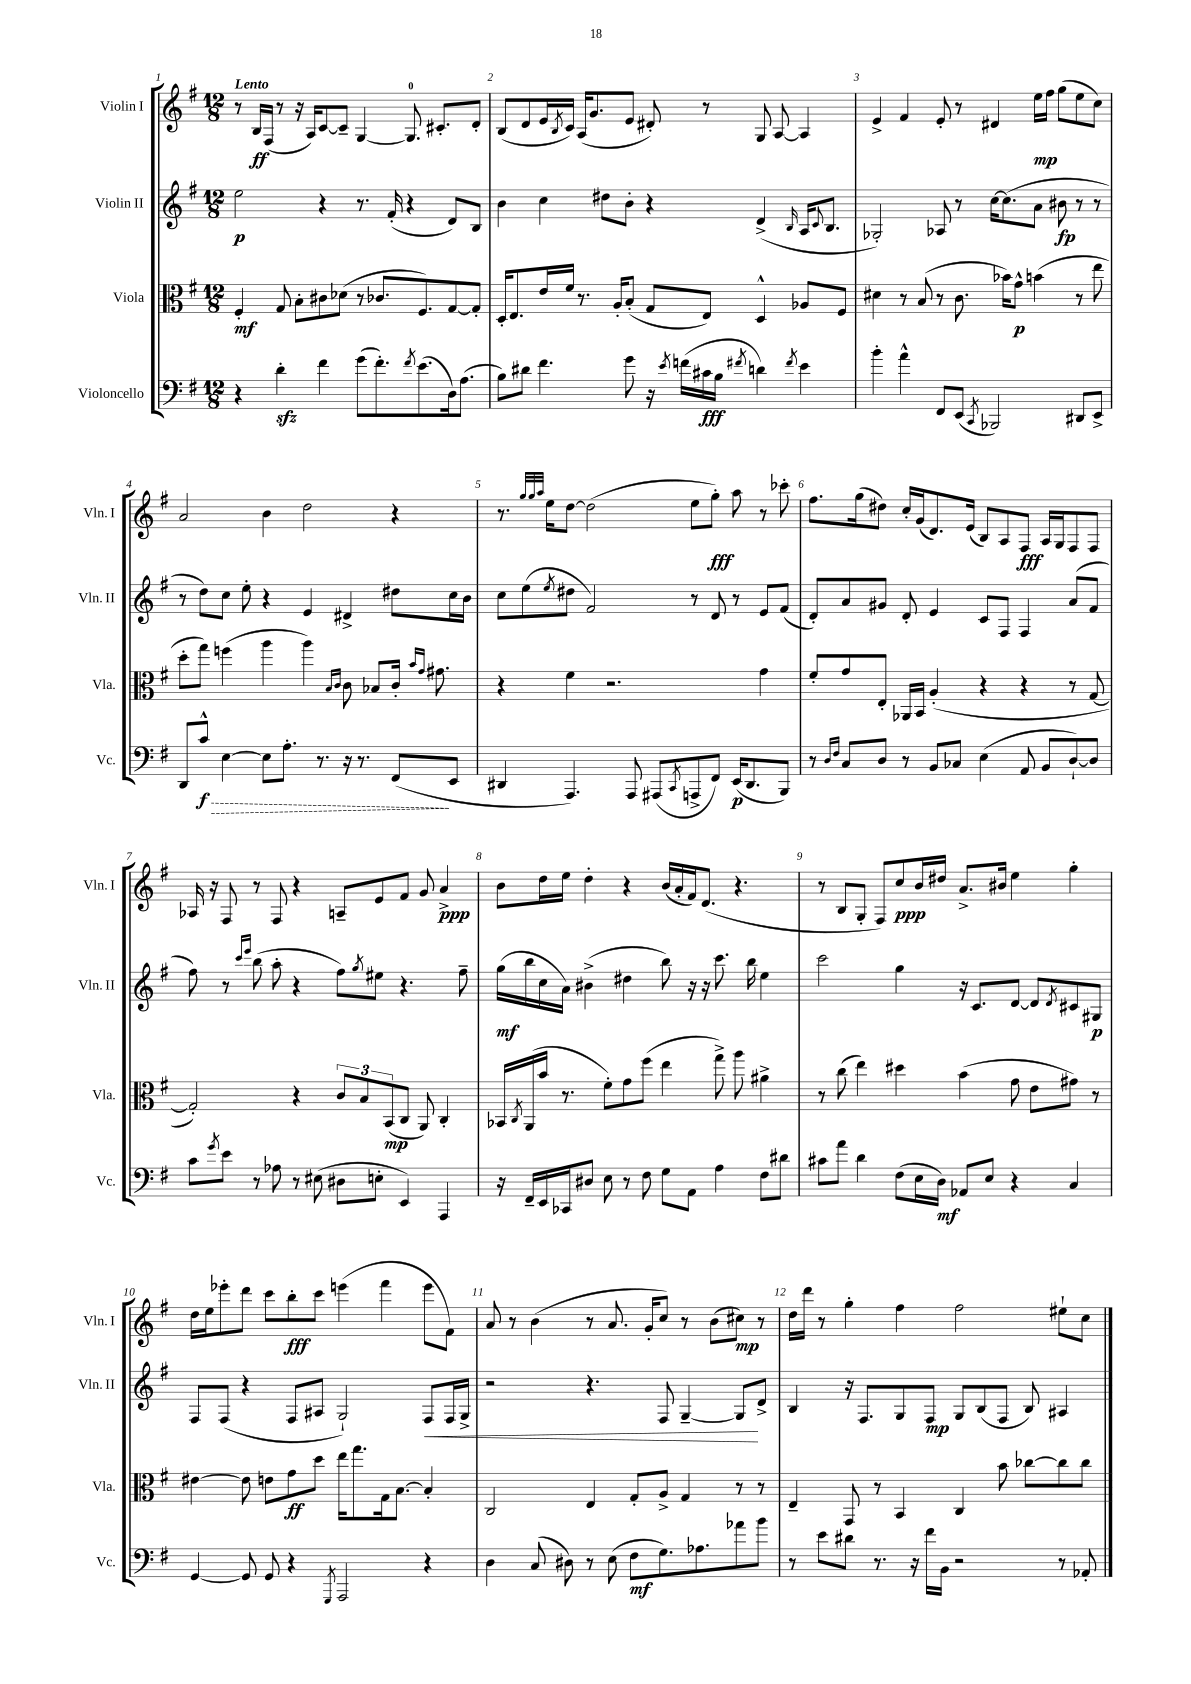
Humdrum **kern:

**kern	**dynam	**kern	**dynam	**kern	**dynam	**kern	**dynam
*part4	*part4	*part3	*part3	*part2	*part2	*part1	*part1
*staff4	*staff4	*staff3	*staff3	*staff2	*staff2	*staff1	*staff1
*I"Violoncello	*	*I"Viola	*	*I"Violin II	*	*I"Violin I	*
*I'Vc.	*	*I'Vla.	*	*I'Vln. II	*	*I'Vln. I	*
*clefF4	*	*clefC3	*	*clefG2	*	*clefG2	*
*k[f#]	*	*k[f#]	*	*k[f#]	*	*k[f#]	*
*M12/8	*	*M12/8	*	*M12/8	*	*M12/8	*
=1	=1	=1	=1	=1	=1	=1	=1
!	!	!	!	!	!	!LO:TX:a:B:t=Lento	!
4r	.	4F#'/	mf	2ee\	p	8r	.
.	.	.	.	.	.	16B/LL	ff
.	.	.	.	.	.	(16F#/JJ	.
4dzz'\	.	8G/	.	.	.	8r	.
.	.	8B'\L	.	.	.	16r	.
.	.	.	.	.	.	16A/KL)	.
4f#\	.	8c#X\	.	4r	.	[8c/	.
.	.	(8d-X\J	.	.	.	8c~/J]	.
(8g\L	.	8r	.	8.r	.	[4G/	.
8.f#'\)	.	8.c-X/L	.	.	.	.	.
.	.	.	.	(16f#'/	.	.	.
.	.	.	.	4r	.	8.G/]	.
8qf#/	.	.	.	.	.	.	.
(8.e\	.	8.F#/)	.	.	.	.	.
.	.	.	.	.	.	8.c#X'/L	.
16D\k)	.	[8G/	.	8d/L)	.	.	.
(8.A\J	.	.	.	.	.	.	.
.	.	8G'/J]	.	8B/J	.	8d'/J	.
=2	=2	=2	=2	=2	=2	=2	=2
8B\L)	.	16D'/KL	.	4b\	.	(8B/L	.
.	.	8.E/	.	.	.	.	.
8d#X\J	.	.	.	.	.	8d/	.
4.f#\	.	16e/L	.	4cc\	.	16e/L	.
.	.	.	.	.	.	8qB/	.
.	.	16f#/JJ	.	.	.	16c/JJ)	.
.	.	8.r	.	.	.	(16A/KL	.
.	.	.	.	.	.	8.g/	.
.	.	.	.	8dd#X\L	.	.	.
.	.	16A'/KL	.	.	.	.	.
8g\	.	(8B'/J	.	8b'\J	.	8e/J	.
16r	.	8G/L	.	4r	.	8d#X'/)	.
8qe/	.	.	.	.	.	.	.
(16fn\LL	.	.	.	.	.	.	.
16c#X\	fff	8E/J)	.	.	.	8r	.
16B\JJ	.	.	.	.	.	.	.
8qf#X/	.	.	.	.	.	.	.
4dn\)	.	4D^^/	.	(4d^/	.	8G/	.
.	.	.	.	.	.	[8A/	.
8qf#/	.	.	.	16qqB/	.	.	.
4e\	.	8A-X/L	.	16A/KL	.	4A/]	.
.	.	.	.	8qqc/	.	.	.
.	.	.	.	8.B/J	.	.	.
.	.	8F#/J	.	.	.	.	.
=3	=3	=3	=3	=3	=3	=3	=3
4b'\	.	4d#X\	.	2G-X'/)	.	4e^/	.
4a^^\	.	8r	.	.	.	4f#/	.
.	.	(8B/	.	.	.	.	.
8FF#/L	.	8r	.	8A-X/	.	8e'/	.
(8EE/J	.	8.c\	.	8r	.	8r	.
8qCC/	.	.	.	.	.	.	.
2BBB-X/)	.	.	.	[16cc\KL	.	4d#X/	.
.	.	16b-X\KL)	.	(8.cc\]	.	.	.
.	.	8g^^\J	p	.	.	.	.
.	.	(4bn\	.	8a\J	.	16ee\LL	mp
.	.	.	.	.	.	16ff#\JJ	.
.	.	.	.	8b#X\	fp	(8gg\L	.
8DD#X/L	.	8r	.	8r	.	8ee\	.
8EE^/J	.	8ee\	.	8r	.	8cc\J)	.
!!LO:LB:g=z
=4	=4	=4	=4	=4	=4	=4	=4
8DD/L	.	8dd'\L	.	8r	.	2a/	.
!	!LO:HP:b	!	!	!	!	!	!
8c^^/J	> f	8gg\J)	.	8dd\L)	.	.	.
[4E\	.	(4ffn\	.	8cc\J	.	.	.
.	.	.	.	8ee'\	.	.	.
8E\L]	.	4aa\	.	4r	.	4b\	.
8.A'\J	.	.	.	.	.	.	.
.	.	4aa\)	.	4e/	.	2dd\	.
8.r	.	.	.	.	.	.	.
.	.	16qqB/LL	.	.	.	.	.
.	.	16qqc/JJ	.	.	.	.	.
16r	.	8c\	.	4d#X^/	.	.	.
8.r	.	.	.	.	.	.	.
.	.	8B-X/L	.	.	.	.	.
(8FF#/L	.	16c'/Jk	.	8dd#X\L	.	4r	.
.	.	16qqb/LL	.	.	.	.	.
.	.	16qqg/JJ	.	.	.	.	.
.	.	8.g#X\	.	.	.	.	.
8EE/J	]	.	.	16cc\L	.	.	.
.	.	.	.	16b\JJ	.	.	.
=5	=5	=5	=5	=5	=5	=5	=5
4DD#X/	.	4r	.	8cc\L	.	8.r	.
.	.	.	.	(8ee\	.	.	.
.	.	.	.	.	.	32qqgg/LLL	.
.	.	.	.	.	.	32qqgg/	.
.	.	.	.	.	.	32qqaa/JJJ	.
.	.	.	.	.	.	16ee\KL	.
.	.	.	.	8qee/	.	.	.
4.AAA/)	.	4f#\	.	8dd#X\J	.	[8dd\J	.
.	.	.	.	2f#/)	.	(2dd\]	.
.	.	2.r	.	.	.	.	.
8AAA/	.	.	.	.	.	.	.
(8AAA#X/L	.	.	.	.	.	.	.
8qCC/	.	.	.	.	.	.	.
8AAAn^/	.	.	.	8r	.	8ee\L	.
8FF#/J)	.	.	.	8d/	.	8gg'\J)	fff
(16EE/KL	p	.	.	8r	.	8aa\	.
8.DD#/	.	.	.	.	.	.	.
.	.	4g\	.	8e/L	.	8r	.
8BBB/J)	.	.	.	(8f#/J	.	8ccc-X'\	.
=6	=6	=6	=6	=6	=6	=6	=6
8r	.	8f#'/L	.	8d'/L)	.	8.ff#\L	.
16qqD/LL	.	.	.	.	.	.	.
16qqF#/JJ	.	.	.	.	.	.	.
8C/L	.	8g/	.	8a/	.	.	.
.	.	.	.	.	.	(16gg\k	.
8D/J	.	8E'/J	.	8g#X/J	.	8dd#X\J)	.
8r	.	16AA-X/LL	.	8d'/	.	16cc'/LL	.
.	.	16BB/JJ	.	.	.	(16g/J	.
8BB/L	.	(4A'/	.	4e/	.	8.d/)	.
8C-X/J	.	.	.	.	.	.	.
.	.	.	.	.	.	(16e/Jk	.
(4E\	.	4r	.	8c/L	.	8B/L)	.
.	.	.	.	8F#/J	.	8A/	.
8AA/	.	4r	.	4F#/	.	8F#/J	fff
8BB/L	.	.	.	.	.	16A/LL	.
.	.	.	.	.	.	16G/J	.
[8D`/)	.	8r	.	(8a/L	.	8F#/	.
8D/J]	.	[8G/	.	8f#/J	.	8F#/J	.
!!LO:LB:g=z
=7	=7	=7	=7	=7	=7	=7	=7
8c\L	.	2G'/])	.	8ff#\)	.	16A-X/	.
.	.	.	.	.	.	16r	.
8qg/	.	.	.	.	.	.	.
8e\J	.	.	.	8r	.	8F#/	.
.	.	.	.	16qqccc/LL	.	.	.
.	.	.	.	16qqeee/JJ	.	.	.
8r	.	.	.	(8bb\	.	8r	.
8A-X\	.	.	.	8aa'\	.	8F#/	.
8r	.	4r	.	4r	.	4r	.
(8E#X\	.	.	.	.	.	.	.
8D#X\L	.	12c/L	.	8ff#\L)	.	8An~/L	.
.	.	12B/	.	.	.	.	.
.	.	.	.	8qgg/	.	.	.
8En'\J	.	.	.	8ee#X\J	.	8e/	.
.	.	(12BB/	mp	.	.	.	.
4EE/)	.	8C/J	.	4.r	.	8f#/J	.
.	.	8AA/)	.	.	.	8g/	.
4AAA/	.	4C'/	.	.	.	4a^/	ppp
.	.	.	.	8ff#~\	.	.	.
=8	=8	=8	=8	=8	=8	=8	=8
16r	.	16BB-X/LL	.	(16gg\LL	mf	8b\L	.
.	.	8qC/	.	.	.	.	.
16FF#~/LL	.	(16AA/	.	16bb\	.	.	.
16EE/	.	16b/JJ	.	16cc\	.	16dd\L	.
16CC-X/J	.	8.r	.	16a\JJ)	.	16ee\JJ	.
8D#X/J	.	.	.	(4b#X^\	.	4dd'\	.
8E\	.	8f#'\L)	.	.	.	.	.
8r	.	8g\	.	4dd#X\	.	4r	.
8F#\	.	(8ff#\J	.	.	.	.	.
8G\L	.	4ee\	.	8bb\)	.	(16b/LL	.
.	.	.	.	.	.	16a'/	.
8AA\J	.	.	.	16r	.	16f#/J)	.
.	.	.	.	16r	.	(8.d/J	.
4A\	.	8gg^\)	.	8.ccc\	.	.	.
.	.	8aa\	.	.	.	4.r	.
.	.	.	.	16bb\	.	.	.
8F#\L	.	4a#X^\	.	4ee\	.	.	.
8d#X\J	.	.	.	.	.	.	.
=9	=9	=9	=9	=9	=9	=9	=9
8c#X\L	.	8r	.	2ccc\	.	8r	.
8a\J	.	(8cc\	.	.	.	8B/L	.
4d\	.	4ee\)	.	.	.	8G'/J	.
.	.	.	.	.	.	8F#/L)	.
(8F#\L	.	4dd#X\	.	4gg\	.	8cc/	ppp
16E\L	.	.	.	.	.	16b/L	.
16D\JJ)	mf	.	.	.	.	16dd#X/JJ	.
8AA-X/L	.	(4b\	.	16r	.	8.a^/L	.
.	.	.	.	8.c/L	.	.	.
8E/J	.	.	.	.	.	.	.
.	.	.	.	.	.	16b#X/Jk	.
4r	.	8g\	.	[8d/J	.	4ee\	.
.	.	8e\L	.	8d/L]	.	.	.
.	.	.	.	8qd/	.	.	.
4C/	.	8g#X\J)	.	8c#X/	.	4gg'\	.
.	.	8r	.	8G#X/J	p	.	.
!!LO:LB:g=z
=10	=10	=10	=10	=10	=10	=10	=10
[4GG/	.	[4e#X\	.	8F#/L	.	16dd\LL	.
.	.	.	.	.	.	16ee\J	.
.	.	.	.	(8F#/J	.	8eee-X'\	.
8GG/]	.	8e#\]	.	4r	.	8ddd\J	.
8GG/	.	8en\L	.	.	.	8ccc\L	.
4r	.	8g\	ff	8F#/L	.	8bb'\	fff
.	.	8dd\J	.	8A#X/J	.	8ccc\J	.
8qGGG/	.	.	.	.	.	.	.
2AAA/	.	16ee\KL	.	2G`/)	.	(4eeen\	.
.	.	8.gg\	.	.	.	.	.
.	.	16G\k	.	.	.	4fff#\	.
.	.	[8.B\J	.	.	.	.	.
!	!	!	!	!	!LO:HP:b	!	!
4r	.	4B'/]	.	8F#/L	<	8eee\L	.
.	.	.	.	16F#/L	.	8f#\J)	.
.	.	.	.	16G^/JJ	.	.	.
=11	=11	=11	=11	=11	=11	=11	=11
4D\	.	2C/	.	2r	.	8a/	.
.	.	.	.	.	.	8r	.
(8C/	.	.	.	.	.	(4b\	.
8D#X\)	.	.	.	.	.	.	.
8r	.	4E/	.	4.r	.	8r	.
(8E\	.	.	.	.	.	8.a/	.
8F#\L	mf	8G'/L	.	.	.	.	.
.	.	.	.	.	.	16g'/KL	.
8.G\)	.	8A^/J	.	8F#/	.	8cc/J)	.
.	.	4G/	.	[4G~/	.	8r	.
8.A-X\	.	.	.	.	.	.	.
.	.	.	.	.	.	(8b\L	.
8a-X\	.	8r	.	8G/L]	.	8cc#X\J)	mp
8b\J	.	8r	.	8d^/J	[	8r	.
=12	=12	=12	=12	=12	=12	=12	=12
8r	.	4E~/	.	4B/	.	16dd\LL	.
.	.	.	.	.	.	16ddd\JJ	.
8e\L	.	.	.	.	.	8r	.
8d#X\J	.	8GG/	.	16r	.	4gg'\	.
.	.	.	.	8.F#/L	.	.	.
8.r	.	8r	.	.	.	.	.
.	.	4BB/	.	8G/	.	4ff#\	.
16r	.	.	.	.	.	.	.
16f#\LL	.	.	.	8F#/J	mp	.	.
16BB\JJ	.	.	.	.	.	.	.
2r	.	4C/	.	8G/L	.	2ff#\	.
.	.	.	.	(8B/	.	.	.
.	.	8b\	.	8F#/J	.	.	.
.	.	[8cc-X\L	.	8B/)	.	.	.
8r	.	8cc-\]	.	4A#X/	.	8ee#X`\L	.
8AA-X'/	.	8cc-\J	.	.	.	8cc\J	.
==	==	==	==	==	==	==	==
*-	*-	*-	*-	*-	*-	*-	*-
